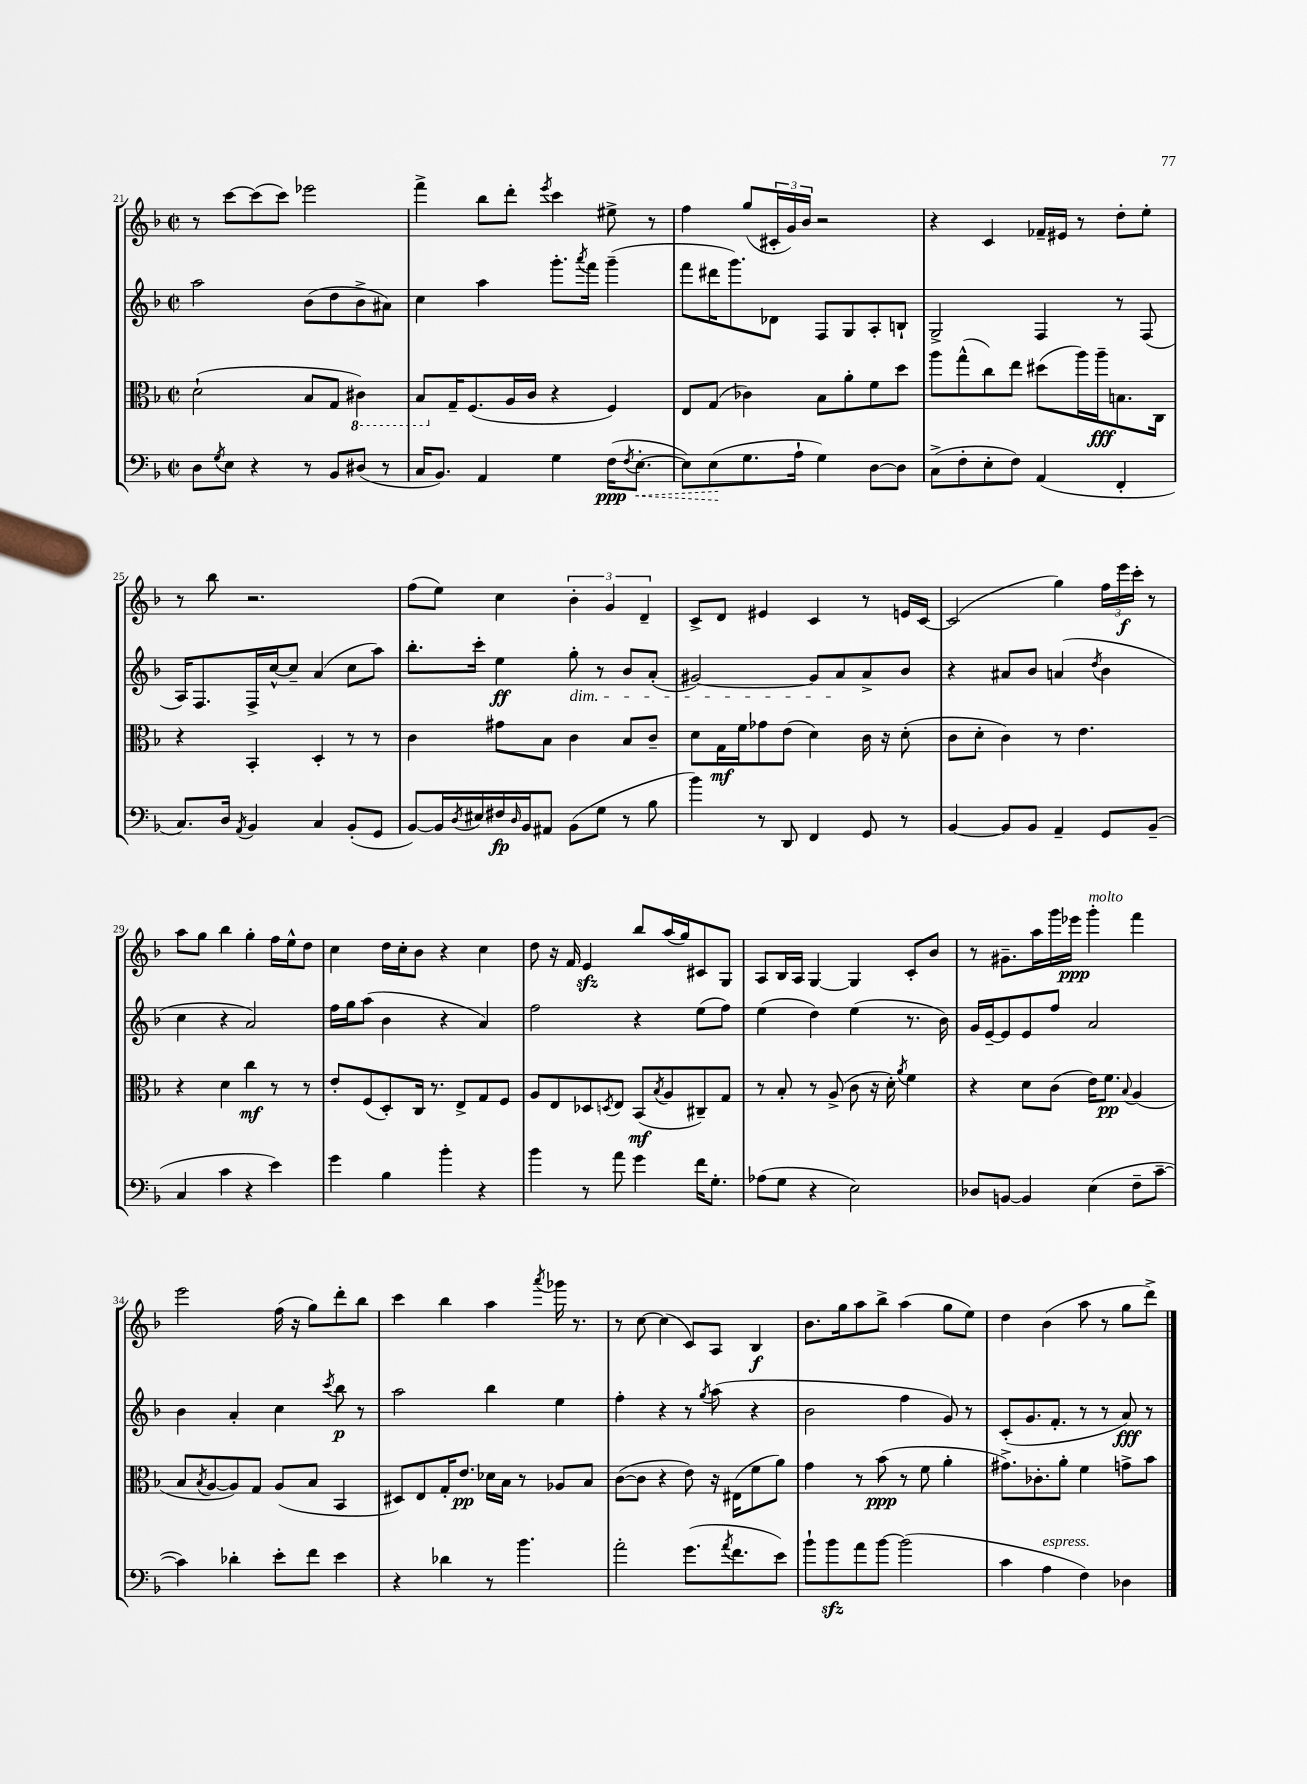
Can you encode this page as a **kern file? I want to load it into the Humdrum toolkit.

**kern	**kern	**kern	**kern
*staff4	*staff3	*staff2	*staff1
*clefF4	*clefC3	*clefG2	*clefG2
*k[b-]	*k[b-]	*k[b-]	*k[b-]
*M2/2	*M2/2	*M2/2	*M2/2
*met(c|)	*met(c|)	*met(c|)	*met(c|)
8D	(2d`	2aa	8r
8qG	.	.	.
8E	.	.	[8ccc
4r	.	.	(8ccc]
.	.	.	8ccc)
8r	8B-	(8b-	2eee-
8BB-	8G	8dd	.
(8D#	4C#)	8b-^	.
8r	.	8a#)	.
=	=	=	=
16C	8BB-	4cc	4fff^
8.BB-)	.	.	.
.	16G~	.	.
.	(8.F	.	.
4AA	.	4aa	8bb-
.	16A	.	8ddd'
.	16c	.	.
.	.	.	8qeee
4G	4r	8.ggg'	4ccc
.	.	8qaaa	.
.	.	16fff	.
(16F	4F)	(4ggg~	8ee#^
8qF	.	.	.
[8.E'	.	.	.
.	.	.	8r
=	=	=	=
8E])	8E	8fff	4ff
(8E	(8G	16ddd#	.
.	.	8.ggg)	.
8.G	4c-)	.	(8gg
.	.	8d-	24c#'
.	.	.	24g)
16A`	.	.	.
.	.	.	24b-
4G)	8B-	8F	2r
.	8a'	8G	.
[8D	8f	8A'	.
8D]	8dd	8B`	.
=	=	=	=
(8C^	8aa	2G^	4r
8F'	(8gg^^	.	.
8E'	8cc)	.	4c
8F)	8ee	.	.
(4AA	(8dd#	4F	16f-~
.	.	.	16e#
.	16aa)	.	8r
.	16aa~	.	.
4FF'	8.B	8r	8dd'
.	.	(8F	8ee'
.	16C	.	.
=	=	=	=
8.C)	4r	16A)	8r
.	.	8.F	.
.	.	.	8bb-
16D	.	.	.
8qAA	.	.	.
4BB-	4BB-'	16F^	2.r
.	.	[16cc^^	.
.	.	8cc~]	.
4C	4D'	(4a	.
(8BB-'	8r	8cc	.
8GG	8r	8aa)	.
=	=	=	=
[8BB-)	4c	8.bb-'	(8ff
16BB-]	.	.	8ee)
8qD	.	.	.
16E#	.	16ccc'	.
16F#	8g#	4ee	4cc
16qqD	.	.	.
16BB-	.	.	.
8AA#	8B-	.	.
(8BB-	4c	8gg'	6b-'
8G	.	8r	.
.	.	.	6g
8r	8B-	8b-	.
.	.	.	6d~
8B-	8c~	(8a'	.
=	=	=	=
4b-)	8d	[2g#)	8c^
.	16G	.	8d
.	16f	.	.
8r	8g-	.	4e#
8DD	(8e	.	.
4FF	4d)	8g#]	4c
.	.	8a	.
8GG	16c	8a^	8r
.	16r	.	.
8r	(8d'	8b-	16e
.	.	.	[16c
=	=	=	=
[4BB-	8c	4r	(2c]
.	8d'	.	.
8BB-]	4c)	8a#	.
8BB-	.	8b-	.
4AA~	8r	(4a	4gg)
.	4.e	.	.
.	.	8qdd	.
8GG	.	4b-	24ff
.	.	.	24eee
.	.	.	24ccc'
(8BB-~	.	.	8r
=	=	=	=
4C	4r	4cc	8aa
.	.	.	8gg
4c	4d	4r	4bb-
4r	4cc	2a)	4gg'
4e)	8r	.	16ff
.	.	.	16ee^^
.	8r	.	8dd
=	=	=	=
4g	8e'	16ff	4cc
.	.	16gg	.
.	(8F	(8aa	.
4B-	8D')	4b-	16dd
.	.	.	16cc'
.	16C	.	8b-
.	8.r	.	.
4b-'	.	4r	4r
.	8E^	.	.
4r	8G	4a)	4cc
.	8F	.	.
=	=	=	=
4b-	8A	2ff	8dd
.	8E	.	16r
.	.	.	16f
8r	8D-	.	4e
.	8qD	.	.
8a	8E	.	.
4g	(8BB-	4r	8bb-
.	8qB-	.	.
.	8A	.	(16aa
.	.	.	16gg)
16f	8C#~)	(8ee	8c#
8.G'	.	.	.
.	8G	8ff)	8G
=	=	=	=
(8A-	8r	(4ee	8A
8G	8B-'	.	16B-
.	.	.	16A
4r	8r	4dd)	[4G
.	(8A^	.	.
2E)	8c	(4ee	4G]
.	16r	.	.
.	16d')	.	.
.	8qa	.	.
.	4f	8.r	8c'
.	.	.	8b-
.	.	16b-)	.
=	=	=	=
8D-	4r	16g	8r
.	.	[16e~	.
[8BB	.	8e]	8.g#~
4BB]	8d	8e	.
.	.	.	16aa
.	(8c	8ff	16ggg
.	.	.	16eee-
(4E	16e)	2a	4ggg'
.	8.f	.	.
.	8qqB-	.	.
8F~	(4A	.	4fff
[8c~	.	.	.
=	=	=	=
4c])	8B-	4b-	2eee
.	8qB-	.	.
.	[8A	.	.
4d-'	8A])	4a'	.
.	8G	.	.
8e'	(8A	4cc	(16ff
.	.	.	16r
8f	8B-	.	8gg)
.	.	8qccc	.
4e	4BB-	8bb-	8ddd'
.	.	8r	8bb-
=	=	=	=
4r	8D#)	2aa	4ccc
.	8E	.	.
4d-	16G'	.	4bb-
.	8.e	.	.
8r	16d-	4bb-	4aa
.	16B-	.	.
4.b-	8r	.	.
.	.	.	8qaaa
.	8A-	4ee	16ggg-
.	.	.	8.r
.	8B-	.	.
=	=	=	=
2a'	([8c	4ff'	8r
.	8c]	.	[8cc
.	4r	4r	(4cc]
(8.g	8e)	8r	8c)
.	.	8qgg	.
.	16r	(8aa	8A
8qa	.	.	.
8.f	(16E#	.	.
.	8f	4r	4B-
8e)	8a)	.	.
=	=	=	=
8b-`	4g	2b-	8.b-
8b-	.	.	.
.	.	.	16gg
8a	8r	.	8aa
[8b-	(8b-	.	8bb-^
(2b-]	8r	4ff	(4aa
.	8f	.	.
.	4a'	8g)	8gg
.	.	8r	8ee)
=	=	=	=
4c	8.g#^)	(8c'	4dd
.	.	8.g	.
.	8.c-'	.	.
4A	.	.	(4b-
.	.	8.f'	.
.	8a'	.	.
4F)	4f	8r	8aa
.	.	8r	8r
4D-	8g^	8a)	8gg
.	8b-	8r	8ddd^)
==	==	==	==
*-	*-	*-	*-
